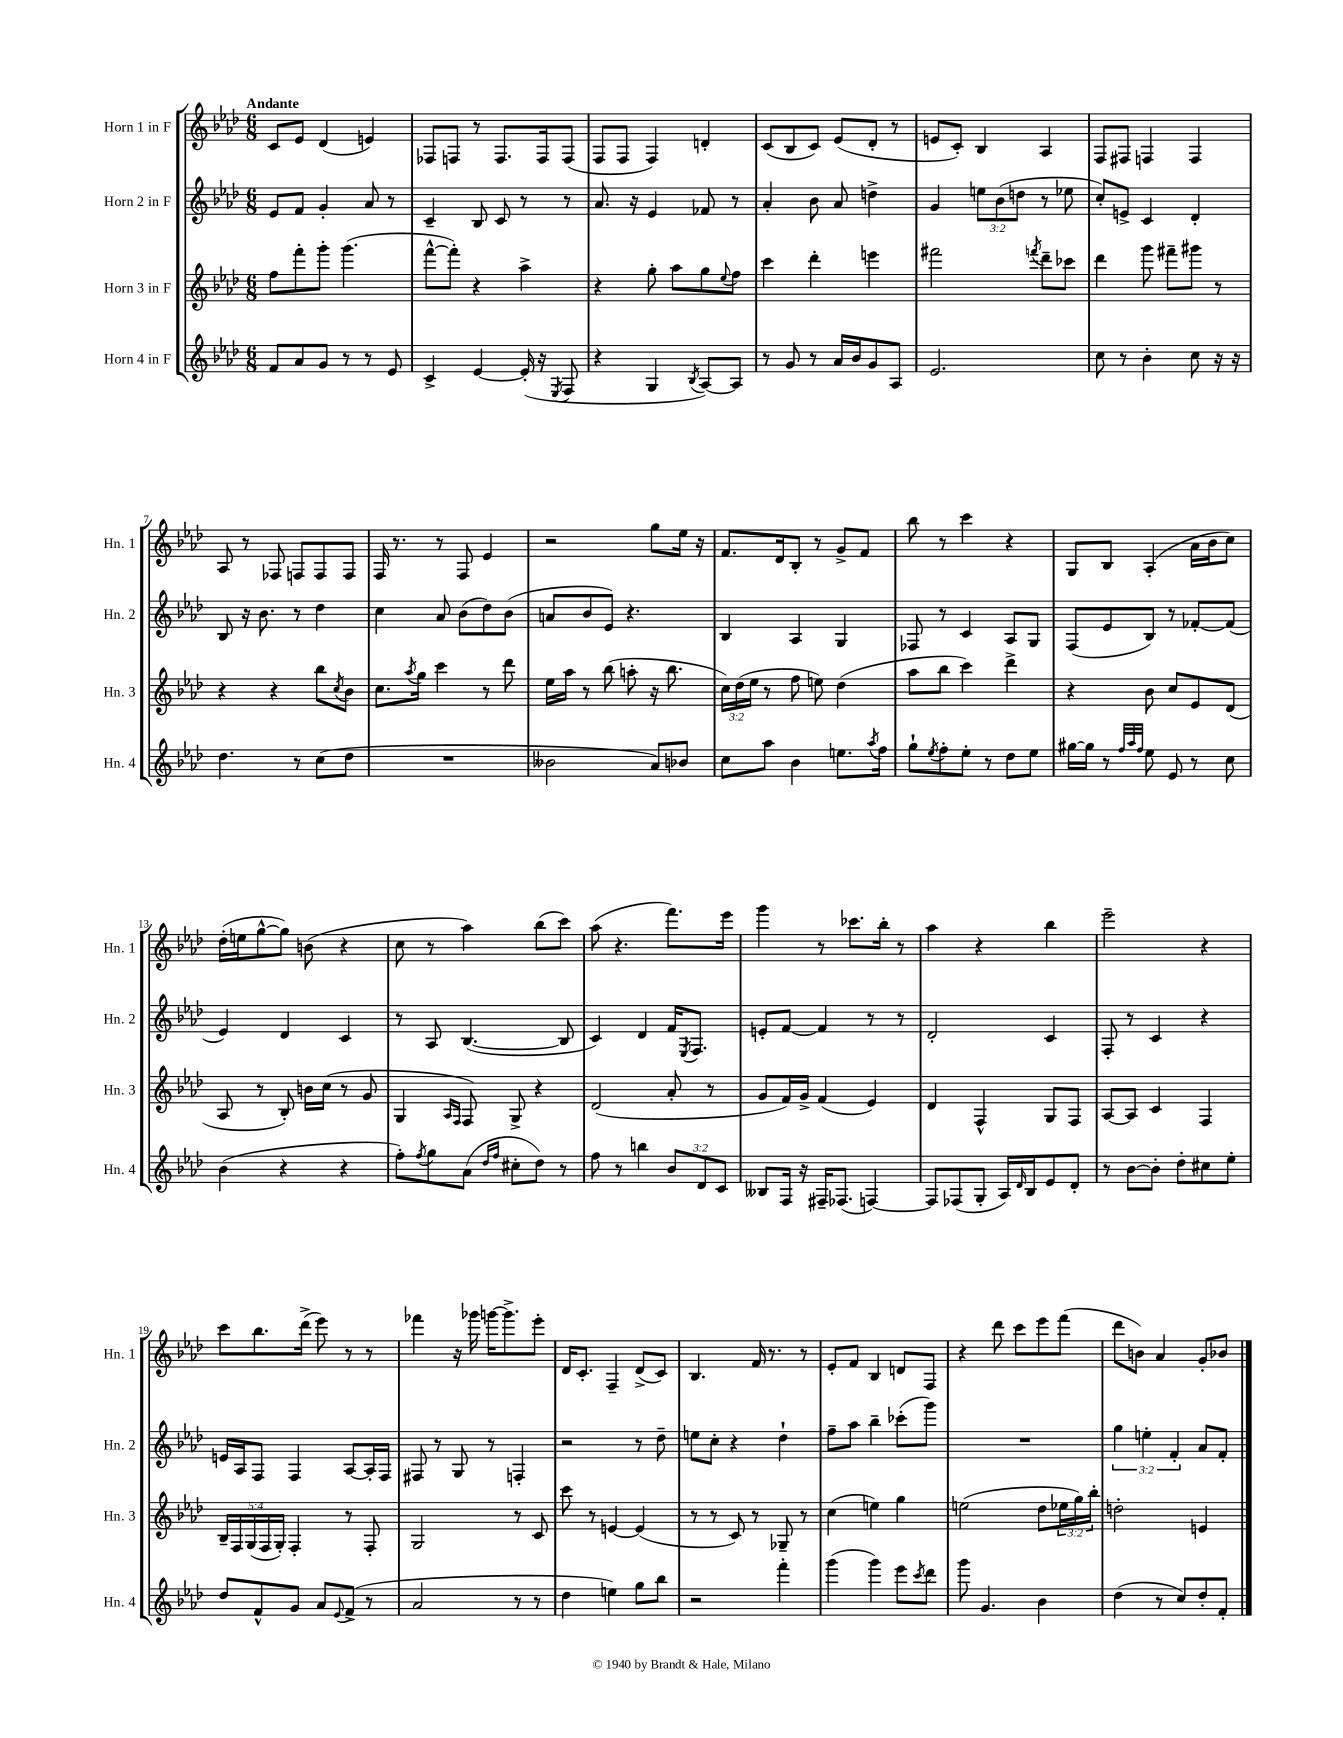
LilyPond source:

<<
\new StaffGroup <<
\new Staff = "s0" \with { instrumentName = "Horn 1 in F" shortInstrumentName = "Hn. 1" } {
    \clef treble \key aes \major \numericTimeSignature \time 6/8 \tempo "Andante"
    c'8 ees'8 des'4( e'4) |
    fes8 f8 r8 f8. f16 f8( |
    f8 f8 f4) d'4-. |
    c'8( bes8 c'8) ees'8( des'8-. r8 |
    e'8 c'8-.) bes4 aes4 |
    f8 fis8 f4 f4 |
    aes8 r8 fes8 f8 f8 f8 |
    f16 r8. r8 f8 ees'4 |
    r2 g''8 ees''16 r16 |
    f'8. des'16 bes8-. r8 g'8-> f'8 |
    bes''8 r8 c'''4 r4 |
    g8 bes8 aes4-.( aes'16 bes'16 c''8) |
    des''16-.( e''16 g''8~-^ g''8) b'8( r4 |
    c''8 r8 aes''4) bes''8( c'''8) |
    aes''8( r4. f'''8.) ees'''16 |
    g'''4 r8 ces'''8. bes''16-. r8 |
    aes''4 r4 bes''4 |
    ees'''2-- r4 |
    c'''8 bes''8. des'''16->( ees'''8) r8 r8 |
    fes'''4 r16 ges'''16 g'''16~ g'''8.-> ees'''8-. |
    des'16 c'8.-. f4-- des'8->( c'8) |
    bes4. f'16 r8. r8 |
    ees'8-. f'8 bes4 d'8 f8 |
    r4 des'''8 c'''8 ees'''8 f'''8( |
    des'''8 b'8) aes'4 g'8-. bes'8 \bar "|." |
}
\new Staff = "s1" \with { instrumentName = "Horn 2 in F" shortInstrumentName = "Hn. 2" } {
    \clef treble \key aes \major \numericTimeSignature \time 6/8 \override Staff.TupletNumber.text = #tuplet-number::calc-fraction-text
    ees'8 f'8 g'4-. aes'8 r8 |
    c'4-- bes8 c'8 r8 r8 |
    aes'8. r16 ees'4 fes'8 r8 |
    aes'4-. bes'8 aes'8 d''4-> |
    g'4 \tuplet 3/2 { e''8 bes'8( d''8 } r8 ees''8 |
    c''8-.) e'8-> c'4 des'4-. |
    bes8 r16 bes'8. r8 des''4 |
    c''4 aes'8 bes'8( des''8) bes'8( |
    a'8 bes'8 ees'8) r4. |
    bes4 aes4 g4 |
    fes8 r8 c'4 aes8 g8 |
    f8( ees'8 bes8) r8 fes'8~-. fes'8( |
    ees'4) des'4 c'4 |
    r8 aes8 bes4.~( bes8 |
    c'4) des'4 f'16 \acciaccatura { ees8 } f8. |
    e'8-. f'8~ f'4 r8 r8 |
    des'2-. c'4 |
    f8-. r8 c'4 r4 |
    e'16 aes16 f8 f4 aes8~ aes16-. f16 |
    fis8 r8 g8 r8 f4-. |
    r2 r8 des''8-- |
    e''8 c''8-. r4 des''4-! |
    f''8-- aes''8 bes''4-- ces'''8-.( g'''8) |
    R2. |
    \tuplet 3/2 { g''4 e''4-. f'4-. } aes'8 f'8-. \bar "|." |
}
\new Staff = "s2" \with { instrumentName = "Horn 3 in F" shortInstrumentName = "Hn. 3" } {
    \clef treble \key aes \major \numericTimeSignature \time 6/8 \override Staff.TupletNumber.text = #tuplet-number::calc-fraction-text
    f''8 f'''8-. g'''8-. g'''4.( |
    f'''8~-^ f'''8-.) r4 aes''4-> |
    r4 g''8-. aes''8 g''8 \appoggiatura { ees''8 } f''8 |
    c'''4 des'''4-. e'''4 |
    fis'''2 \acciaccatura { f'''8 } des'''8-- ces'''8 |
    des'''4 g'''8 fis'''8-- gis'''8 r8 |
    r4 r4 bes''8 \acciaccatura { c''8 } bes'8 |
    c''8. \acciaccatura { aes''8 } g''16 c'''4 r8 des'''8 |
    ees''16 aes''16 r8 bes''8( a''8-. r16 bes''8. |
    \tuplet 3/2 { c''16) des''16( ees''16 } r8 f''8 e''8) des''4( |
    aes''8 bes''8 c'''4) des'''4-> |
    r4 bes'8 c''8 ees'8 des'8( |
    aes8 r8 bes8-.) b'16 c''16( r8 g'8 |
    g4 \grace { aes16 f16 } f8) g8-> r4 |
    des'2( aes'8-. r8 |
    g'8 f'16) g'16-> f'4( ees'4) |
    des'4 f4-^ g8 f8 |
    aes8~ aes8 c'4 f4 |
    \tuplet 5/4 { bes16-- f16 g16( f16 g16-.) } f4-. r8 f8-. |
    g2 r8 c'8 |
    c'''8 r8 e'4~ e'4( |
    r8 r8 c'8) r8 ges8-- r8 |
    c''4( e''4) g''4 |
    e''2( des''8 \tuplet 3/2 { ees''16 g''16) bes''16-. } |
    d''2-. e'4 \bar "|." |
}
\new Staff = "s3" \with { instrumentName = "Horn 4 in F" shortInstrumentName = "Hn. 4" } {
    \clef treble \key aes \major \numericTimeSignature \time 6/8 \override Staff.TupletNumber.text = #tuplet-number::calc-fraction-text
    f'8 aes'8 g'8 r8 r8 ees'8 |
    c'4-> ees'4~ ees'16-.( r16 \acciaccatura { ees8 } f8 |
    r4 g4 \acciaccatura { bes8 } aes8~) aes8 |
    r8 g'8 r8 aes'16 bes'16 g'8 aes8 |
    ees'2. |
    c''8 r8 bes'4-. c''8 r16 r16 |
    des''4. r8 c''8( des''8 |
    R2. |
    beses'2 aes'8) bes'8 |
    c''8 aes''8 bes'4 e''8. \acciaccatura { aes''8 } f''16 |
    g''8-! \acciaccatura { ees''8 } f''8-. ees''8-. r8 des''8 ees''8 |
    gis''16~ gis''16 r8 \grace { f''32 aes''32 f''32 } ees''8 ees'8 r8 c''8 |
    bes'4( r4 r4 |
    f''8-.) \acciaccatura { f''8 } g''8 aes'8( \grace { des''16 f''16 } cis''8-. des''8) r8 |
    f''8 r8 b''4 \tuplet 3/2 { bes'8 des'8 c'8 } |
    beses8 f16 r16 fis16-- fes8.( f4~) |
    f8 fes8( g8-. aes16) \grace { des'16 } bes16 ees'8 des'8-. |
    r8 bes'8~ bes'8-. des''8-. cis''8 ees''8-. |
    des''8 f'8-^ g'8 aes'8 \appoggiatura { ees'8 } f'8->( r8 |
    aes'2 r8 r8 |
    des''4 e''4) g''8 bes''8 |
    r2 f'''4-. |
    g'''4( g'''4) ees'''8 \acciaccatura { c'''8 } des'''8 |
    g'''8 g'4. bes'4 |
    des''4( r8 c''8) des''8-. f'8-. \bar "|." |
}
>>
>>
